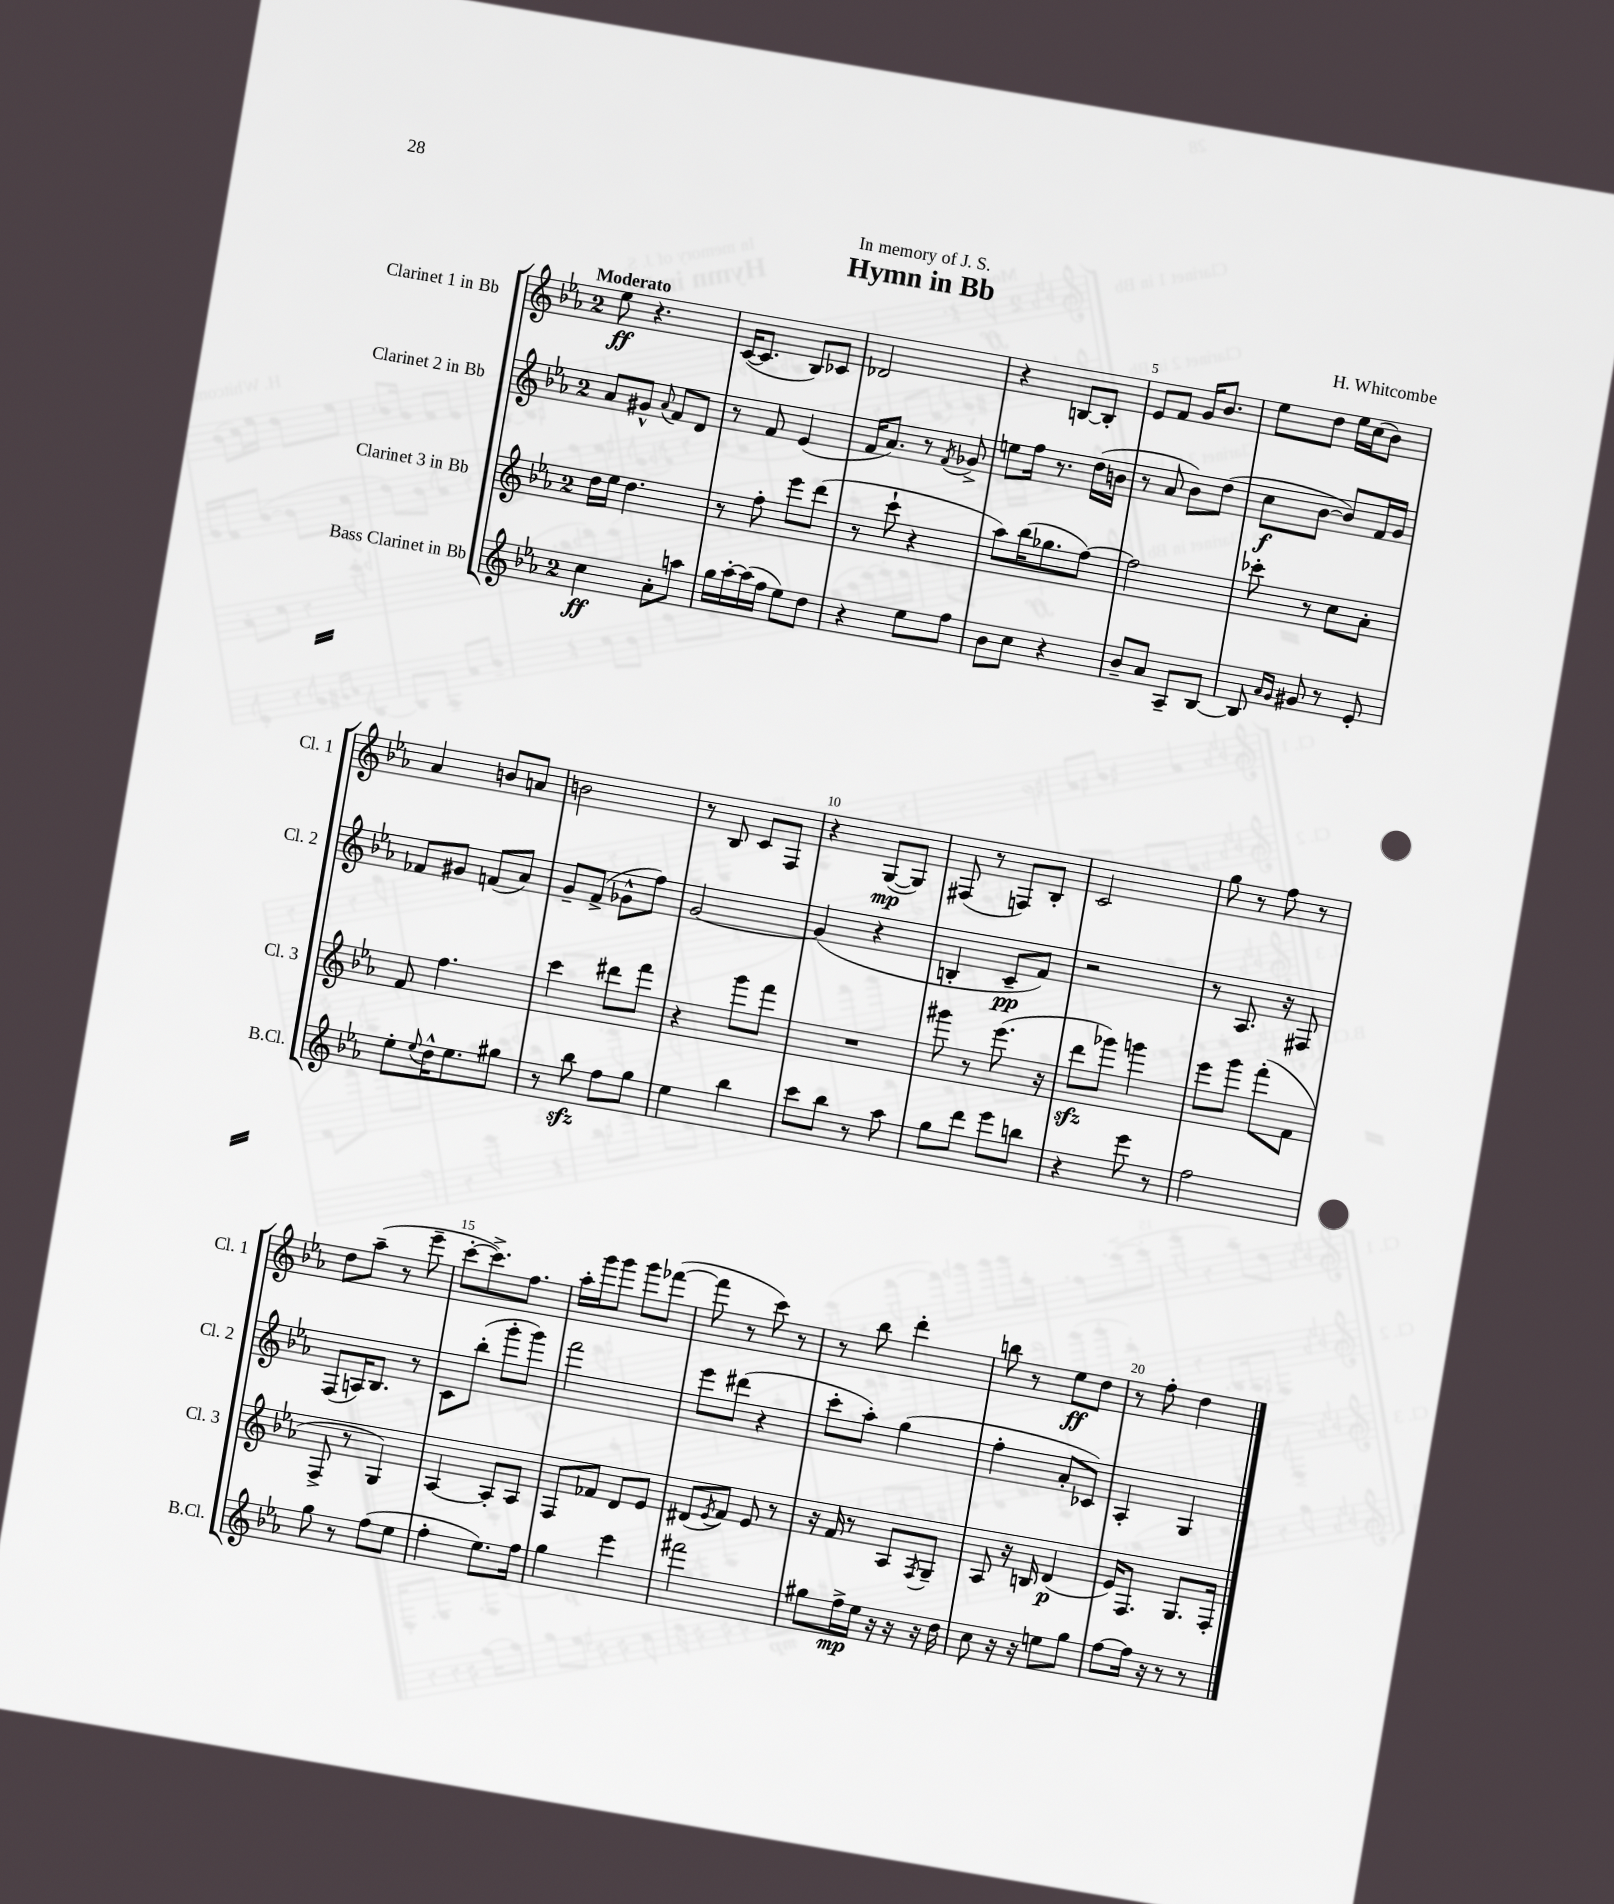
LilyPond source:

\header { title = "Hymn in Bb" composer = "H. Whitcombe" dedication = "In memory of J. S." }
<<
\new StaffGroup <<
\new Staff = "s0" \with { instrumentName = "Clarinet 1 in Bb" shortInstrumentName = "Cl. 1" } {
    \clef treble \key ees \major \once \override Staff.TimeSignature.style = #'single-digit \time 2/4 \tempo "Moderato"
    ees''8\ff r4. |
    c'16~( c'8. bes8) ces'8 |
    des'2 |
    r4 b8~ b8-. |
    ees'8 f'8 g'16 bes'8. |
    ees''8 d''8 ees''16 c''16( bes'8) |
    aes'4 b'8 a'8 |
    b'2 |
    r8 bes8 c'8 f8 |
    r4 g8~\mp( g8) |
    fis8( r8 f8) bes8-. |
    c'2 |
    g''8 r8 f''8 r8 |
    d''8 aes''8--( r8 ees'''8-- |
    c'''8~-. c'''8.->) f''8. |
    aes''16-. g'''16 g'''8 g'''8 fes'''8~( |
    fes'''8 r8 c'''8) r8 |
    r8 bes''8 d'''4-. |
    b''8 r8 ees''8\ff d''8 |
    r8 f''8-. d''4 \bar "|." |
}
\new Staff = "s1" \with { instrumentName = "Clarinet 2 in Bb" shortInstrumentName = "Cl. 2" } {
    \clef treble \key ees \major \once \override Staff.TimeSignature.style = #'single-digit \time 2/4
    aes'8 gis'8-^ \appoggiatura { aes'8 } f'8 d'8 |
    r8 f'8 ees'4( |
    f'16 aes'8.) r8 \acciaccatura { f'8 } ges'8-> |
    e''8 f''16 r8. d''16( b'16 |
    r8 aes'8 bes'8) d''8( |
    c''8\f bes'8~ bes'8) f'16 g'16 |
    fes'8 gis'8 f'8( aes'8) |
    g'8-- f'8->( ges'8-^ f''8) |
    g'2~ |
    g'4( r4 |
    b4-. c'8--\pp f'8) |
    r2 |
    r8 aes8. r16 fis8 |
    f8( a16) bes8. r8 |
    c'8 bes''8-.( g'''8-. g'''8) |
    f'''2 |
    ees'''8 dis'''8( r4 |
    c'''8-. aes''8-.) g''4( |
    f''4-. aes'8-. ces'8) |
    aes4-. g4 \bar "|." |
}
\new Staff = "s2" \with { instrumentName = "Clarinet 3 in Bb" shortInstrumentName = "Cl. 3" } {
    \clef treble \key ees \major \once \override Staff.TimeSignature.style = #'single-digit \time 2/4
    d''16 ees''16 d''4. |
    r8 f''8-. ees'''8 d'''8( |
    r8 c'''8-! r4 |
    aes''8) bes''16( ges''8. f''8~) |
    f''2 |
    ces'''8-. r8 c''8 aes'8-. |
    f'8 f''4. |
    c'''4 dis'''8 f'''8 |
    r4 g'''8 f'''8 |
    R2 |
    gis'''8 r8 ees'''8.( r16 |
    d'''8\sfz ges'''8) g'''4 |
    ees'''8 g'''8 f'''8-.( f'8 |
    f8-> r8 g4) |
    aes4~ aes8-. aes8 |
    f8 fes'8 d'8 ees'8 |
    dis'8( \acciaccatura { ees'8 } f'8) ees'8 r8 |
    r16 f'16 r8 aes8 \acciaccatura { f8 } g8-- |
    aes8 r16 b16 d'4\p( |
    ees'16) f8. g8. f16-. \bar "|." |
}
\new Staff = "s3" \with { instrumentName = "Bass Clarinet in Bb" shortInstrumentName = "B.Cl." } {
    \clef treble \key ees \major \once \override Staff.TimeSignature.style = #'single-digit \time 2/4
    c''4\ff aes'8-. a''8 |
    g''16 aes''16~-. aes''16( f''16 ees''8) d''8 |
    r4 ees''8 f''8 |
    bes'8 c''8 r4 |
    bes'8-- aes'8 aes8-- bes8~ |
    bes8 \grace { aes'16 g'16 } gis'8 r8 ees'8-. |
    ees''8-. \appoggiatura { ees''8 } d''16-^ ees''8. gis''8 |
    r8 bes''8\sfz f''8 g''8 |
    ees''4 bes''4 |
    c'''8 bes''8 r8 aes''8 |
    g''8 d'''8 ees'''8 b''8 |
    r4 ees'''8 r8 |
    f''2 |
    g''8 r8 f''8( ees''8 |
    f''4-. ees''8.) f''16 |
    g''4 ees'''4 |
    fis'''2 |
    gis''8 f''16->\mp ees''16 r16 r16 r16 d''16 |
    c''8 r16 r16 e''8 g''8 |
    f''8~ f''16 r16 r8 r8 \bar "|." |
}
>>
>>
\layout { \context { \Score \override BarNumber.break-visibility = ##(#f #t #t) barNumberVisibility = #(every-nth-bar-number-visible 5) } }
